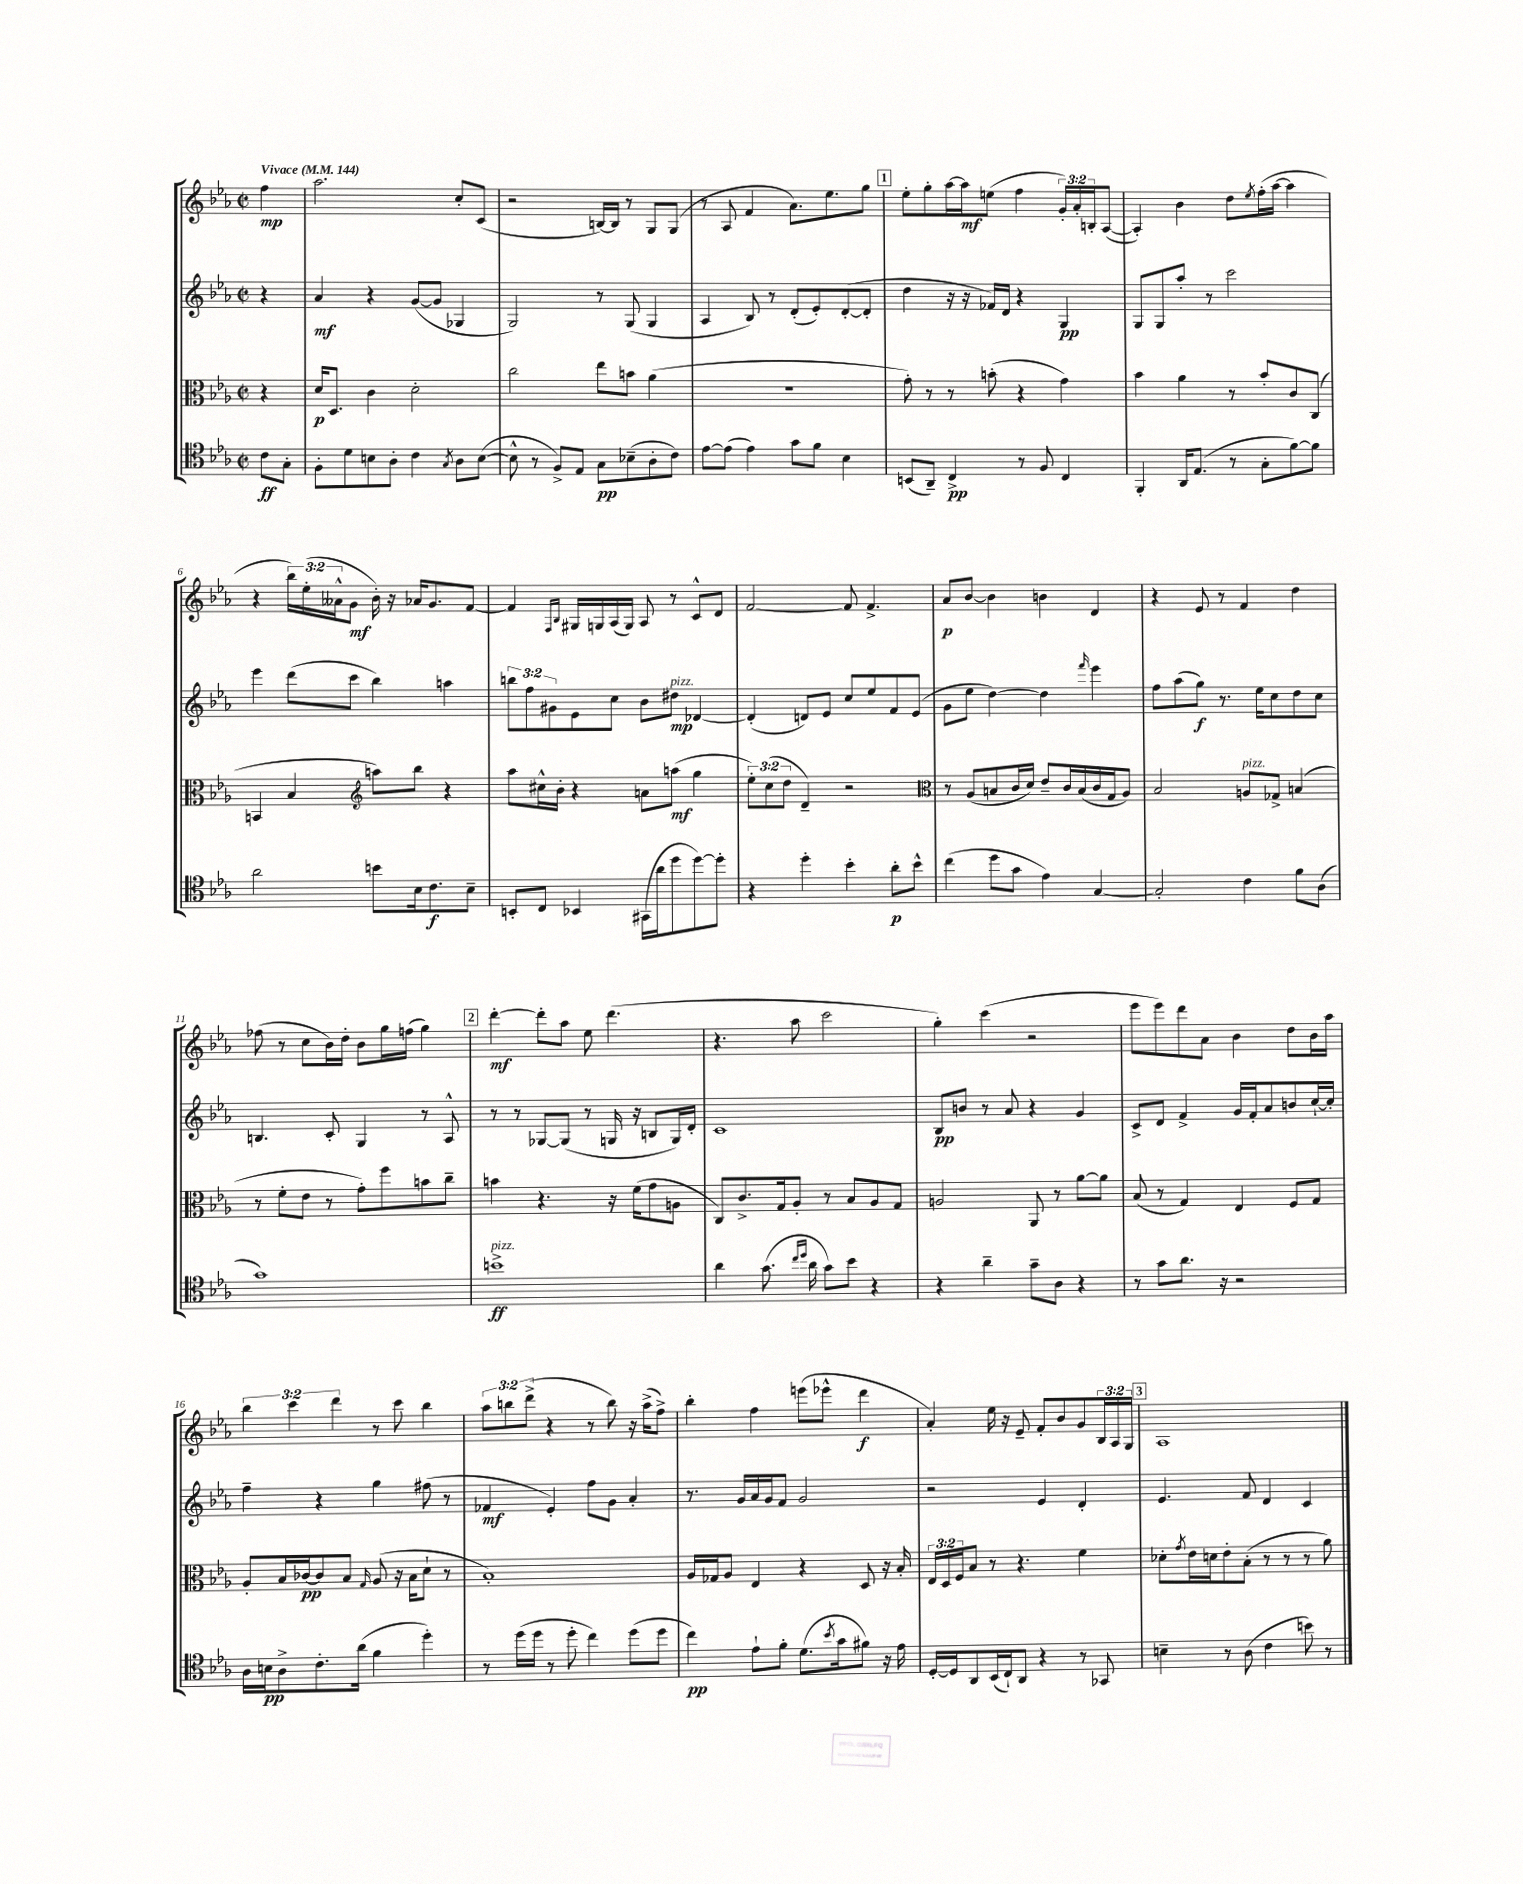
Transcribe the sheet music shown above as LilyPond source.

<<
\new StaffGroup <<
\new Staff = "s0" {
    \clef treble \key ees \major \defaultTimeSignature \time 2/2 \override Staff.TupletNumber.text = #tuplet-number::calc-fraction-text \partial 4 \tempo "Vivace" 4 = 144
    f''4\mp |
    aes''2. c''8-. c'8( |
    r2 b16~) b16 r8 g8 g8( |
    r8 aes8 f'4 aes'8.) ees''8. g''8 |
    \mark \markup { \box "1" } ees''8-. g''8-. aes''16~ aes''16\mf e''8( f''4 \tuplet 3/2 { g'16-.) aes'16-. b16-. } aes8~( |
    aes4-.) bes'4 d''8 \acciaccatura { ees''8 } f''16-.( aes''16~ aes''4 |
    r4 \tuplet 3/2 { bes''16) ees''16-.( aeses'16-^ } g'8\mf bes'16-.) r16 aes'16 g'8. f'8~ |
    f'4 \grace { f16 bes16 } gis16 g16 aes16( g16) aes8 r8 c'8-^ d'8 |
    f'2~ f'8 f'4.-> |
    aes'8\p bes'8~ bes'4 b'4 d'4 |
    r4 ees'8 r8 f'4 d''4 |
    fes''8( r8 c''8 bes'16) d''16-. bes'8 g''16 f''16( g''4) |
    \mark \markup { \box "2" } d'''4~-.\mf d'''8-. aes''8 ees''8 d'''4.( |
    r4. aes''8 c'''2 |
    g''4-.) c'''4( r2 |
    ees'''8 ees'''8) d'''8 aes'8 bes'4 d''8 bes'16 aes''16 |
    \tuplet 3/2 { bes''4 c'''4 d'''4 } r8 c'''8 bes''4 |
    \tuplet 3/2 { aes''8 b''8 d'''8->( } r4 r8 b''8) r16 aes''16->( f''8->) |
    bes''4-. f''4 e'''8( ees'''8-^ d'''4\f |
    aes'4-.) ees''16 r16 ees'8-- f'8-. bes'8 g'8 \tuplet 3/2 { bes16 aes16 g16 } |
    \mark \markup { \box "3" } aes1 \bar "|." |
}
\new Staff = "s1" {
    \clef treble \key ees \major \defaultTimeSignature \time 2/2 \override Staff.TupletNumber.text = #tuplet-number::calc-fraction-text \partial 4
    r4 |
    aes'4\mf r4 g'8~( g'8 ges4 |
    g2) r8 g8( g4 |
    aes4 bes8) r8 d'8-.( ees'8-.) d'8~-.( d'8-. |
    \mark \markup { \box "1" } d''4 r16 r16 fes'16) d'16 r4 g4\pp |
    g8 g8 aes''8-. r8 c'''2 |
    ees'''4 d'''8( c'''8 bes''4) a''4 |
    \tuplet 3/2 { b''8 f''8 gis'8 } ees'8 c''8 bes'8 dis''8\mp^\markup { \italic "pizz." } des'4~ |
    des'4-.( d'8) ees'8 c''8 ees''8 f'8 ees'8( |
    g'8 ees''8 d''4~) d''4 \grace { f'''16 } ees'''4 |
    f''8 aes''8( g''8\f) r8. ees''16 c''8 d''8 c''8 |
    b4. c'8-. g4 r8 aes8-^ |
    \mark \markup { \box "2" } r8 r8 ges8~ ges8( r8 g16 r16 b8 g16) d'16-. |
    c'1 |
    bes8\pp b'8 r8 aes'8 r4 g'4 |
    c'8-> d'8 f'4-> g'16 f'16-. aes'8 b'8 c''16~-! c''16-. |
    f''4-- r4 g''4 fis''8( r8 |
    fes'4\mf ees'4-.) f''8 g'8 aes'4-. |
    r8. g'16 aes'16 g'16 f'8 g'2 |
    r2 ees'4 d'4-. |
    \mark \markup { \box "3" } ees'4. f'8 d'4 c'4 \bar "|." |
}
\new Staff = "s2" {
    \clef alto \key ees \major \defaultTimeSignature \time 2/2 \override Staff.TupletNumber.text = #tuplet-number::calc-fraction-text \partial 4
    r4 |
    d'16\p d8. c'4 d'2-. |
    c''2 ees''8 b'8 aes'4( |
    R1 |
    \mark \markup { \box "1" } g'8-.) r8 r8 b'8-.( r4 g'4) |
    bes'4 aes'4 r8 bes'8-. c'8 c8( |
    b,4 bes4 \clef treble a''8) bes''8 r4 |
    aes''8 cis''16-^ bes'16-. r4 a'8 a''8\mf( g''4 |
    \tuplet 3/2 { ees''8-.) c''8( d''8 } d'4--) r2 |
    \clef alto r8 aes8( b8 c'16 d'16) ees'8-- c'16 b16( c'16 g16 aes8) |
    bes2 a8^\markup { \italic "pizz." } ges8-> b4( |
    r8 f'8-. ees'8 r8 g'8-.) f''8 b'8 c''8-- |
    \mark \markup { \box "2" } b'4 r4. r16 f'16( g'8 a8 |
    c8) c'8.-> g16 aes8-. r8 bes8 aes8 g8 |
    a2 aes,8 r8 aes'8~ aes'8 |
    bes8( r8 g4) ees4 f8 g8 |
    aes8-. bes16 ces'16~\pp ces'8 bes8 \grace { g16 } aes8( r16 bes16 d'8-! r8 |
    bes1-.) |
    aes16 ges16 aes8 ees4 r4 d8 r16 bes16-. |
    \tuplet 3/2 { ees16 d16 f16 } bes8 r8 r4. f'4 |
    \mark \markup { \box "3" } des'8-. \acciaccatura { g'8 } ees'16 d'16 ees'8-. bes8-.( r8 r8 r8 aes'8) \bar "|." |
}
\new Staff = "s3" {
    \clef tenor \key ees \major \defaultTimeSignature \time 2/2 \partial 4
    c'8\ff g8-. |
    f8-. d'8 b8 aes8-. c'4 \acciaccatura { g8 } aes8 b8~( |
    b8-^ r8 f8->) ees8 g8\pp bes8--( aes8-. c'8) |
    ees'8~ ees'8( ees'4) g'8 f'8 bes4 |
    \mark \markup { \box "1" } b,8( aes,8--) c4->\pp r8 f8 c4 |
    f,4-. aes,16 ees8.( r8 g8-. f'8~) f'8 |
    aes'2 b'8 bes16 c'8.\f bes8-- |
    b,8-. c8 bes,4 gis,16( aes'16 d''8 d''8~) d''8-. |
    r4 d''4-. bes'4-. aes'8-.\p bes'8-^ |
    c''4( d''8 g'8 ees'4) g4~ |
    g2-. c'4 f'8 aes8( |
    g'1) |
    \mark \markup { \box "2" } b'1->\ff^\markup { \italic "pizz." } |
    aes'4 g'8.( \grace { c''16 d''16 } aes'16 g'8) bes'8 r4 |
    r4 aes'4-- g'8-- aes8 r4 |
    r8 g'8 aes'8. r16 r2 |
    aes16 b16\pp aes8-> c'8.-. aes'16( f'4 d''4-.) |
    r8 d''16( d''16 r8 d''8-. c''4) d''8( d''8 |
    c''4\pp) ees'8-! f'8-. d'8.( \acciaccatura { bes'8 } g'16 fis'8) r16 ees'16 |
    d16~-. d16 aes,8 bes,16( c16-!) aes,8 r4 r8 ges,8 |
    \mark \markup { \box "3" } b4-- r8 aes8( c'4 b'8) r8 \bar "|." |
}
>>
>>
